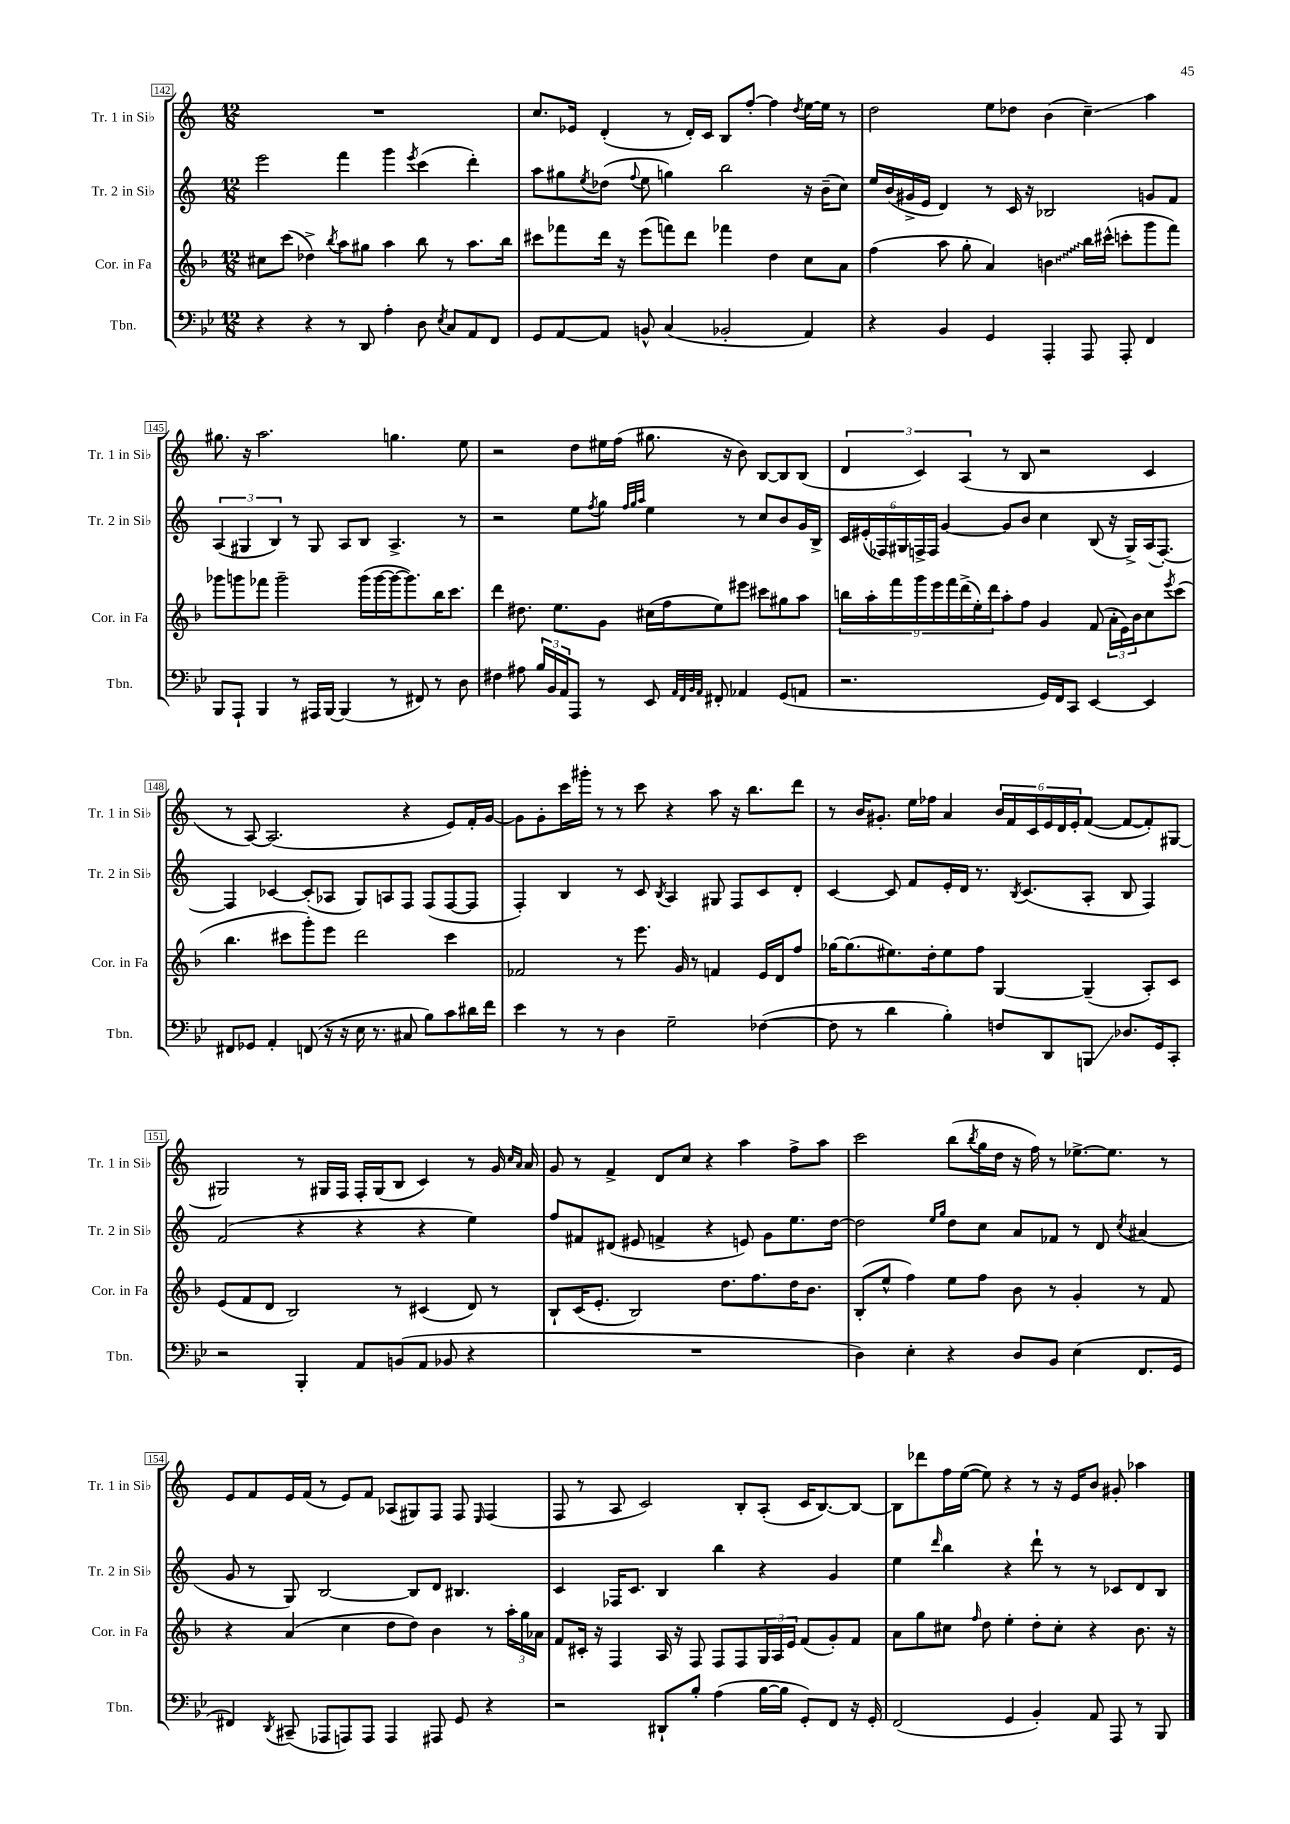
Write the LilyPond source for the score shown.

<<
\new StaffGroup <<
\new Staff = "s0" \with { instrumentName = "Tr. 1 in Sib" shortInstrumentName = "Tr. 1 in Sib" } {
    \clef treble \key c \major \numericTimeSignature \time 12/8
    R1. |
    c''8. ees'16 d'4-.( r8 d'16-.) c'16 b8 f''8~-. f''4 \acciaccatura { d''8 } e''16~ e''16 r8 |
    d''2 e''8 des''8 b'4( c''4--\glissando) a''4 |
    gis''8. r16 a''2. g''4. e''8 |
    r2 d''8 eis''16 f''16( gis''8. r16 b'8) b8~ b8 b8( |
    \tuplet 3/2 { d'4 c'4) a4( } r8 b8 r2 c'4 |
    r8 a8~) a2.( r4 e'8) f'16-. g'16~ |
    g'8 g'8-. c'''16 gis'''16-. r8 r8 c'''8 r4 a''8 r16 b''8. d'''8 |
    r8 b'16 gis'8.-. e''16 fes''16 a'4 \tuplet 6/4 { b'16 f'16 c'16 e'16 d'16 e'16-. } f'8~( f'8~ f'8-.) gis8~ |
    gis2 r8 gis16 f16 f16-. gis16( b8 c'4) r8 g'16 \grace { c''16 a'16 } a'16 |
    g'8 r8 f'4-> d'8 c''8 r4 a''4 f''8-> a''8 |
    c'''2 b''8( \acciaccatura { b''8 } g''16 d''16 r16 f''16) r8 ees''8.~-> ees''8. r8 |
    e'8 f'8 e'16 f'16( r8 e'8) f'8 aes8( gis8) f8 f8 \grace { e16 } f4( |
    f8 r8 a8 c'2) b8-. a8-.( c'16 b8.~) b8~ |
    b8 des'''8 f''16 e''16~( e''8) r4 r8 r16 e'16 b'8 gis'8-. aes''4 \bar "|." |
}
\new Staff = "s1" \with { instrumentName = "Tr. 2 in Sib" shortInstrumentName = "Tr. 2 in Sib" } {
    \clef treble \key c \major \numericTimeSignature \time 12/8
    e'''2 f'''4 g'''4 \acciaccatura { e'''8 } c'''4( d'''4-.) |
    a''8 gis''8 \acciaccatura { e''8 } des''8( \appoggiatura { f''8 } e''8 g''4) b''2 r16 b'16--( c''8) |
    e''16 b'16( gis'16-> e'16 d'4) r8 c'16 r16 bes2 g'8 f'8 |
    \tuplet 3/2 { a4( gis4 b4) } r8 gis8 a8 b8 a4.-> r8 |
    r2 e''8 \acciaccatura { f''8 } g''8 \grace { f''32 g''32 a''32 } e''4 r8 c''8 b'8 g'16 b16-> |
    \tuplet 6/4 { c'16 eis'16-.( fes16) gis16 f16-> f16 } g'4~ g'8 b'8 c''4 b8( r16 gis16->) a16( f8.~-.) |
    f4 ces'4~ ces'8-.( aes8 g8) a8 f8 f8( f8~ f8 |
    f4-.) b4 r8 c'8 \acciaccatura { b8 } a4 gis8 f8 c'8 d'8-. |
    c'4~ c'8 f'8 e'16-. d'16 r8. \acciaccatura { b8 } c'8.( a8-. b8 f4) |
    f'2( r4 r4 r4 e''4) |
    f''8 fis'8 dis'8( eis'8 f'4-> r4 e'8) g'8 e''8. d''16~ |
    d''2 \grace { e''16 g''16 } d''8 c''8 a'8 fes'8 r8 d'8 \acciaccatura { c''8 } ais'4( |
    g'8 r8 g8) b2~ b8 d'8 bis4. |
    c'4 fes16 c'8. b4 b''4 r4 g'4 |
    e''4 \grace { d'''16 } b''4 r4 d'''8-! r8 r8 ces'8 d'8 b8 \bar "|." |
}
\new Staff = "s2" \with { instrumentName = "Cor. in Fa" shortInstrumentName = "Cor. in Fa" } {
    \clef treble \key f \major \numericTimeSignature \time 12/8
    cis''8 c'''8( des''4->) \acciaccatura { bes''8 } a''8 gis''8 a''4 bes''8 r8 a''8. bes''16 |
    cis'''8 fes'''8 d'''16 r16 e'''8( f'''8) d'''8 fes'''4 d''4 c''8 a'8 |
    f''4( a''8 g''8-. a'4) \once \override Glissando.style = #'zigzag b'4\glissando bes''16 cis'''16-^( c'''8-. g'''8 f'''8) |
    ges'''8 g'''8 fes'''8 g'''2-- g'''16( g'''16~ g'''16~ g'''8.) bes''16 c'''8. |
    d'''4 dis''8. e''8. g'8 cis''16( f''16 e''8) eis'''8 cis'''8 gis''8 a''8 |
    \tuplet 9/8 { b''16 a''16-. f'''16 g'''16 e'''16 f'''16 d'''16->( e''16-.) d'''16 } a''8-. f''8 g'4 f'8( \tuplet 3/2 { a'16-. e'16) bes'16 } c''8 \acciaccatura { e'''8 } c'''8( |
    bes''4. cis'''8 g'''8-.) e'''8 d'''2 cis'''4 |
    fes'2 r8 e'''8. g'16 r8 f'4 e'16 d'16 f''8 |
    ges''16~ ges''8.( eis''8.) d''16-. eis''8 f''8 g4~ g4--( a8-.) c'8 |
    e'8( f'8 d'8 bes2) r8 cis'4( d'8) r8 |
    bes8-! c'16( e'8.-. bes2) d''8. f''8. d''16 bes'8. |
    bes8-.( e''8-^ f''4) e''8 f''8 bes'8 r8 g'4-. r8 f'8 |
    r4 a'4( c''4 d''8 d''8) bes'4 r8 \tuplet 3/2 { a''16-. g''16 aes'16 } |
    f'8 cis'16-. r16 f4 a16 r16 f8 f8 f8 \tuplet 3/2 { g16 a16 e'16 } f'8( g'8-.) f'8 |
    a'8 g''8 cis''8 \grace { f''16 } d''8 e''4-. d''8-. cis''8-. r4 bes'8. r16 \bar "|." |
}
\new Staff = "s3" \with { instrumentName = "Tbn." shortInstrumentName = "Tbn." } {
    \clef bass \key bes \major \numericTimeSignature \time 12/8
    r4 r4 r8 d,8 a4-. d8 \acciaccatura { ees8 } c8 a,8 f,8 |
    g,8 a,8~ a,8 b,8-^ c4( bes,2-. a,4) |
    r4 bes,4 g,4 a,,4-. a,,8 a,,8-. f,4 |
    bes,,8 a,,8-! bes,,4 r8 ais,,16 bes,,16~ bes,,4( r8 fis,8) r8 d8 |
    fis4 ais8 \tuplet 3/2 { bes16 bes,16 a,16 } a,,8 r8 ees,8 \grace { a,32 f,32 bes,32 a,32 } fis,8-. aes,4 g,8( a,8 |
    r2. g,16) f,16 c,8 ees,4~ ees,4 |
    fis,8 ges,8 a,4-. f,8( r16 r16 ees16 r8. cis8 bes8) c'8 dis'16 f'16 |
    ees'4 r8 r8 d4 g2-- fes4~( |
    fes8 r8 d'4 bes4-.) f8 d,8 b,,8\glissando des8. g,16 c,8-. |
    r2 bes,,4-. a,8 b,8( a,8 bes,8 r4 |
    R1. |
    d4) ees4-. r4 d8 bes,8 ees4( f,8. g,16 |
    fis,4) \acciaccatura { d,8 } cis,8--( aes,,8 a,,8) a,,8 a,,4 ais,,8 g,8 r4 |
    r2 dis,8-! bes8-. a4( bes16~ bes16 g,8-.) f,8 r16 g,16-. |
    f,2( g,4 bes,4-.) a,8 a,,8 r8 bes,,8 \bar "|." |
}
>>
>>
\layout { \context { \Score currentBarNumber = #142 \override BarNumber.stencil = #(make-stencil-boxer 0.1 0.3 ly:text-interface::print) } }
